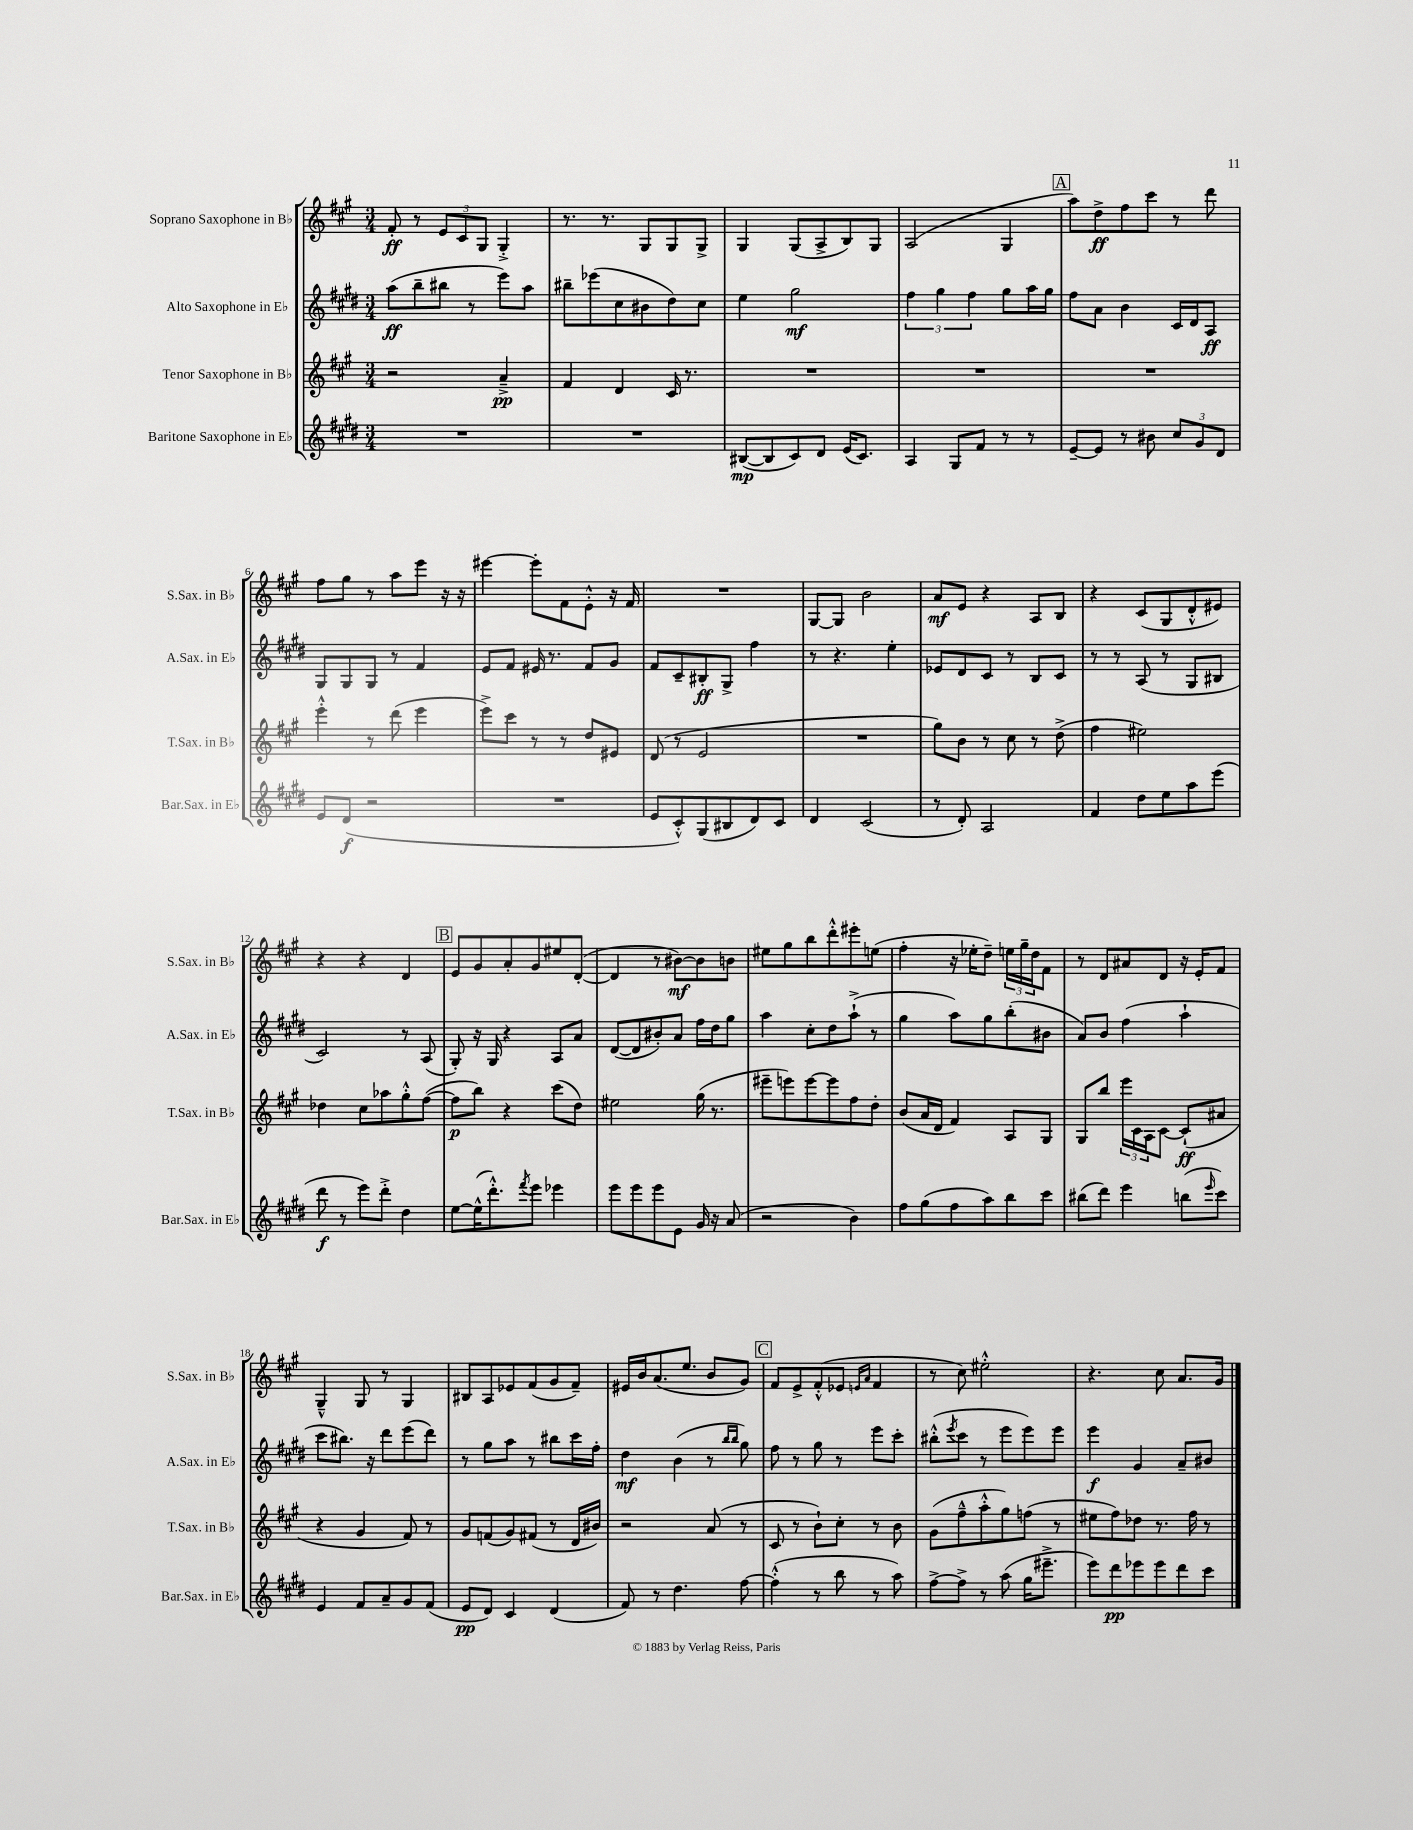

**kern	**kern	**kern	**kern
*staff4	*staff3	*staff2	*staff1
*clefG2	*clefG2	*clefG2	*clefG2
*k[f#c#g#d#]	*k[f#c#g#]	*k[f#c#g#d#]	*k[f#c#g#]
*M3/4	*M3/4	*M3/4	*M3/4
2.r	2r	(8aa\L	8f#'/
.	.	8bb~\	8r
.	.	8bb#\J	12e/L
.	.	.	12c#/
.	.	8r	.
.	.	.	12G#/J
.	4a~^/	8eee\L)	4G#'^/
.	.	8aa\J	.
=	=	=	=
2.r	4f#/	8bb#~\L	8.r
.	.	(8eee-\	.
.	.	.	8.r
.	4d/	8cc#\	.
.	.	8b#\	8G#/L
.	16c#/	8dd#\)	8G#/
.	8.r	.	.
.	.	8cc#\J	8G#^/J
=	=	=	=
([8B#/L	2.r	4ee\	4G#/
8B#/]	.	.	.
8c#/)	.	2gg#\	(8G#/L
8d#/J	.	.	8A^/
(16e/LK	.	.	8B/)
8.c#/J)	.	.	.
.	.	.	8G#/J
=	=	=	=
4A/	2.r	6ff#\	(2A/
.	.	6gg#\	.
8G#/L	.	.	.
.	.	6ff#\	.
8f#/J	.	.	.
8r	.	8gg#\L	4G#/
8r	.	16aa\L	.
.	.	16gg#\JJ	.
=	=	=	=
[8e~/L	2.r	8ff#\L	8aa\L)
8e/]J	.	8a\J	8dd^\
8r	.	4b\	8ff#\
8b#\	.	.	8ccc#\J
12cc#/L	.	16c#/LL	8r
.	.	16d#/J	.
12g#/	.	.	.
.	.	8A/J	8ddd\
12d#/J	.	.	.
=	=	=	=
8e/L	4eee'^^\	8G#/L	8ff#\L
(8d#/J	.	8G#/	8gg#\J
2r	8r	8G#/J	8r
.	(8ddd\	8r	8aa\L
.	4eee\	4f#/	8eee\J
.	.	.	16r
.	.	.	16r
=	=	=	=
2.r	8eee^\L)	8e/L	[4eee#\
.	8ccc#\J	8f#/J	.
.	8r	16e#/	8eee#'\]L
.	.	8.r	.
.	8r	.	8f#\
.	8dd/L	8f#/L	8e'^^\J
.	8e#/J	8g#/J	16r
.	.	.	16f#/
=	=	=	=
8e/L	(8d/	8f#/L	2.r
8c#'^^/)	8r	8c#~/	.
(8G#/	2e/	8B#'/	.
8B#/	.	8G#^/J	.
8d#/)	.	4ff#\	.
8c#/J	.	.	.
=	=	=	=
4d#/	2.r	8r	[8G#/L
.	.	4.r	8G#/]J
(2c#/	.	.	2b\
.	.	4ee'\	.
=	=	=	=
8r	8gg#\L)	8e-/L	8a/L
8d#'/)	8b\J	8d#/	8e/J
2A/	8r	8c#/J	4r
.	8cc#\	8r	.
.	8r	8B/L	8A/L
.	(8dd^\	8c#/J	8B/J
=	=	=	=
4f#/	4ff#\	8r	4r
.	.	8r	.
8dd#\L	2ee#\)	(8A/	(8c#/L
8ee\	.	8r	8G#/
8aa\	.	8G#/L	8d'^^/
(8eee\J	.	8B#/J	8e#/J)
=	=	=	=
8ddd#\	4dd-\	2c#/)	4r
8r	.	.	.
8eee\L)	8cc#\L	.	4r
8ddd#'^\J	8aa-\	.	.
4dd#\	8gg#'^^\	8r	4d/
.	([8ff#\J	(8A/	.
=	=	=	=
[8ee\L	8ff#\]L	8G#'/)	8e/L
(16ee^^\]K	8bb\J)	16r	8g#/
8.ddd#'^^\)	.	16G#/	.
.	4r	4r	8a'/
8qfff#/	.	.	.
8eee\J	.	.	8g#/
4eee-\	(8ccc#\L	8A/L	8ee#/
.	8dd\J)	8a/J	([8d'/J
=	=	=	=
8eee\L	2ee#\	([8d#/L	4d/]
8eee\	.	8d#/]	.
8eee\	.	8b#'/)	8r
8e\J	.	8a/J	[8b#\L)
16g#/	(16gg#\	16ff#\LL	8b#\]
16r	8.r	16dd#\J	.
(8a/	.	8gg#\J	8b\J
=	=	=	=
2r	8eee#~\L	4aa\	8ee#\L
.	8eee\)	.	8gg#\
.	[8eee\	8cc#'\L	8bb\
.	8eee\]	8dd#\	8ddd'^^\
4b\)	8ff#\	(8aa`^\J	8eee#'\
.	8dd'\J	8r	(8ee\J
=	=	=	=
8ff#\L	(8b/L	4gg#\	4ff#'\
(8gg#\	16a/L	.	.
.	16d/JJ	.	.
8ff#\	4f#/)	8aa\L)	16r
.	.	.	16ee-'\LK
8aa\)	.	8gg#\	8dd~\J)
8bb\	8A/L	(8bb'\	24ee\LL
.	.	.	24gg#~\
.	.	.	24dd\J
8ccc#\J	8G#/J	8b#\J	8f#\J
=	=	=	=
(8bb#\L	8G#/L	8a/L)	8r
8ddd#\J)	8bb/J	8b/J	8d/L
4eee\	24eee\LL	(4ff#\	8a#/
.	24c#\	.	.
.	24A\J	.	.
.	[8c#\J	.	8d/J
(8bb\L	(8c#`/]L	4aa`\	16r
.	.	.	16e'/LK
16qqeee/	.	.	.
8ccc#\J)	8a#/J	.	8f#/J
=	=	=	=
4e/	4r	8ccc#\L	4G#~^^/
.	.	8.bb#\J)	.
8f#/L	4g#/	.	8G#/
.	.	16r	.
8a~/	.	8ddd#\L	8r
8g#/	8f#/)	(8eee\	4G#/
(8f#/J	8r	8ddd#\J)	.
=	=	=	=
8e/L	8g#/L	8r	8B#/L
8d#/J)	(8f/	8gg#\L	8A/
4c#/	8g#/)	8aa\J	8e-/
.	(8f#/J	8r	(8f#/
(4d#/	8r	8bb#\L	8g#/
.	16d/LL	16ccc#\L	8f#~/J)
.	16b#/JJ)	16ff#'\JJ	.
=	=	=	=
8f#/)	2r	4dd#\	16e#/LL
.	.	.	16b/J
8r	.	.	(8.a/
4.dd#\	.	(4b\	.
.	.	.	8.ee/J
.	(8a/	8r	8b/L
.	.	16qqbb/LL	.
.	.	16qqbb/JJ	.
[8ff#\	8r	8gg#\)	8g#/J)
=	=	=	=
(4ff#'^^\]	8c#/	8ff#\	8f#/L
.	8r	8r	8e^/
8r	8b`\L)	8gg#\	(8f#'^^/
8bb\	8cc#'\J	8r	8e-/J
.	.	.	16qqe/LL
.	.	.	16qqa/JJ
8r	8r	8eee\L	4f#/
8aa\)	8b\	8ccc#'\J	.
=	=	=	=
[8ff#^\L	(8g#\L	(8bb#'^^\L	8r
.	.	8qeee/	.
8ff#^\]J	8ff#~^^\	8ccc#\J	8cc#\)
8r	8aa'^^\	8r	2ee#'^^\
(8aa\	8gg#\)	8eee\L	.
16gg#\LK	(8ff\J	8eee\)	.
8.eee#~^\J	.	.	.
.	8r	8eee\J	.
=	=	=	=
8eee\L)	8ee#\L	4eee\	4.r
8ddd#\	8ff#\)	.	.
8eee-\	8dd-\J	4g#/	.
8eee-\	8.r	.	8cc#\
8ddd#\	.	8a~/L	8.a/L
.	16ff#\	.	.
8ccc#\J	8r	8b#/J	.
.	.	.	16g#/Jk
==	==	==	==
*-	*-	*-	*-
